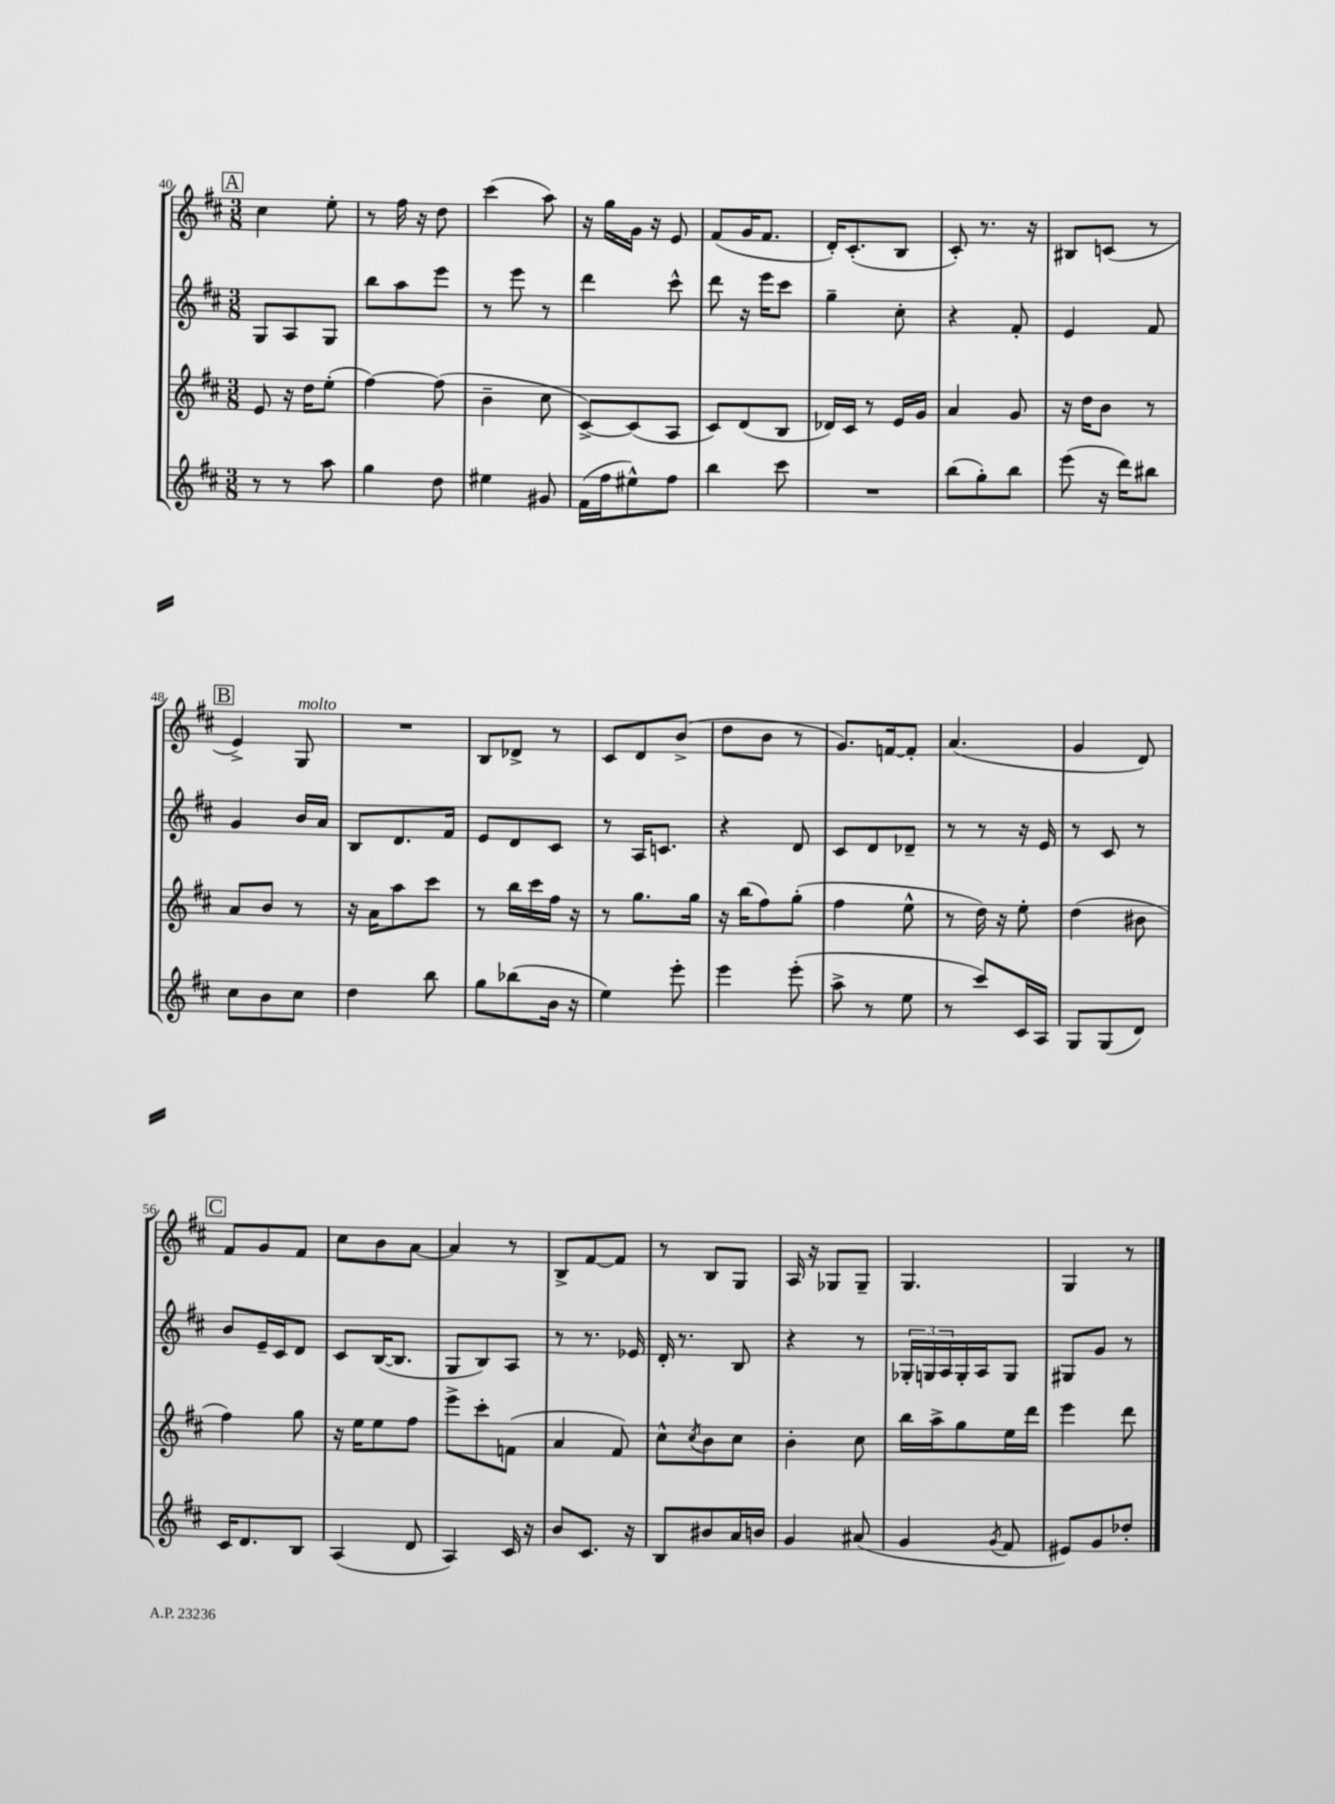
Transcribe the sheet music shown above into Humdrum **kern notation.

**kern	**kern	**kern	**kern
*staff4	*staff3	*staff2	*staff1
*clefG2	*clefG2	*clefG2	*clefG2
*k[f#c#]	*k[f#c#]	*k[f#c#]	*k[f#c#]
*M3/8	*M3/8	*M3/8	*M3/8
8r	8e/	8G/L	4cc#\
8r	16r	8A/	.
.	16dd\LK	.	.
8aa\	(8ee'\J	8G/J	8ee'\
=	=	=	=
4gg\	[4ff#\)	8bb\L	8r
.	.	8aa\	16ff#\
.	.	.	16r
8dd\	(8ff#\]	8eee\J	8dd\
=	=	=	=
4ee#\	4b~\	8r	(4ccc#\
.	.	8eee\	.
8g#/	8cc#\	8r	8aa\)
=	=	=	=
(16f#\LL	[8c#^/L)	4ddd\	16r
16ff#\J	.	.	16gg\LL
8ee#^^\)	(8c#/]	.	16g\JJ
.	.	.	16r
8ff#\J	8A/J	8ccc#^^\	8e/
=	=	=	=
4bb\	8c#/L)	8ddd\	(8f#/L
.	(8d/	16r	16g/K
.	.	16eee\LK	8.f#/J
8ccc#\	8B/J	8ccc#\J	.
=	=	=	=
4.r	16d-/LL)	4gg~\	16d'/LK)
.	16c#/JJ	.	(8.c#'/
.	8r	.	.
.	16e/LL	8cc#'\	8B/J
.	16g/JJ	.	.
=	=	=	=
(8bb\L	4a/	4r	8c#'/)
8gg'\)	.	.	8.r
8bb\J	8g/	8f#'/	.
.	.	.	16r
=	=	=	=
(8eee\	16r	4e/	8B#/L
.	16dd\LK	.	.
16r	8b\J	.	(8c/J
16ddd\LK)	.	.	.
8bb#\J	8r	8f#/	8r
=	=	=	=
8cc#\L	8a/L	4g/	4e^/)
8b\	8b/J	.	.
8cc#\J	8r	16b/LL	8G/
.	.	16a/JJ	.
=	=	=	=
4dd\	16r	8B/L	4.r
.	16a\LK	.	.
.	8aa\	8.d/	.
8bb\	8ccc#\J	.	.
.	.	16f#/Jk	.
=	=	=	=
8gg\L	8r	8e/L	8B/L
(8bb-\	16bb\LL	8d/	8d-^/J
.	16ccc#\	.	.
16b\Jk	16ff#\JJ	8c#/J	8r
16r	16r	.	.
=	=	=	=
4ee\)	8r	8r	8c#/L
.	8.gg\L	16A/LK	8d/
.	.	8.c/J	.
8eee'\	.	.	(8b^/J
.	16gg\Jk	.	.
=	=	=	=
4eee\	16r	4r	8dd\L
.	(16bb\LK	.	.
.	8ff#\)	.	8b\J
(8eee'\	(8gg'\J	8d/	8r
=	=	=	=
8aa^\	4ff#\	8c#/L	8.g/L)
8r	.	8d/	.
.	.	.	[16f/k
8ee\	8ee^^\	8d-~/J	8f'/]J
=	=	=	=
8r	8r	8r	(4.a/
8ccc#/L)	16dd\)	8r	.
.	16r	.	.
16c#/L	8ee'\	16r	.
16A/JJ	.	16e/	.
=	=	=	=
8G/L	(4dd\	8r	4g/
(8G/	.	8c#/	.
8d/J)	8b#\	8r	8d/)
=	=	=	=
16c#/LK	4ff#\)	8b/L	8f#/L
8.d/	.	.	.
.	.	16e~/L	8g/
.	.	16c#/J	.
8B/J	8gg\	8d/J	8f#/J
=	=	=	=
(4A/	16r	8c#/L	8cc#\L
.	16ee\LK	.	.
.	8ee\	([16B/K	8b\
.	.	8.B/]J	.
8d/	8ff#\J	.	[8a\J
=	=	=	=
4A/)	8eee^\L	8G/L	4a/]
.	8ccc#'\	8B/)	.
16c#/	(8f\J	8A/J	8r
16r	.	.	.
=	=	=	=
8b/L	4a/	8r	8B^/L
8.c#/J	.	8.r	[8f#/
.	8f#/)	.	8f#/]J
16r	.	16e-/	.
=	=	=	=
8B/L	8cc#^^\L	16d'/	8r
.	.	8.r	.
.	8qcc#/	.	.
8b#/	8b\	.	8B/L
16a/L	8cc#\J	8B/	8G/J
16b/JJ	.	.	.
=	=	=	=
4g/	4b'\	4r	16A/
.	.	.	16r
.	.	.	8G-/L
(8a#/	8cc#\	8r	8G-~/J
=	=	=	=
4g/	16bb\LL	24G-'/LL	4.G/
.	.	24G/	.
.	16aa^\J	.	.
.	.	24A/	.
.	8gg\	16G'/	.
.	.	16A/J	.
8qg/	.	.	.
8f#/	16ee\L	8G/J	.
.	16ddd\JJ	.	.
=	=	=	=
8e#/L)	4eee\	8G#/L	4G/
8g/	.	8g/J	.
8dd-'/J	8ddd\	8r	8r
==	==	==	==
*-	*-	*-	*-
